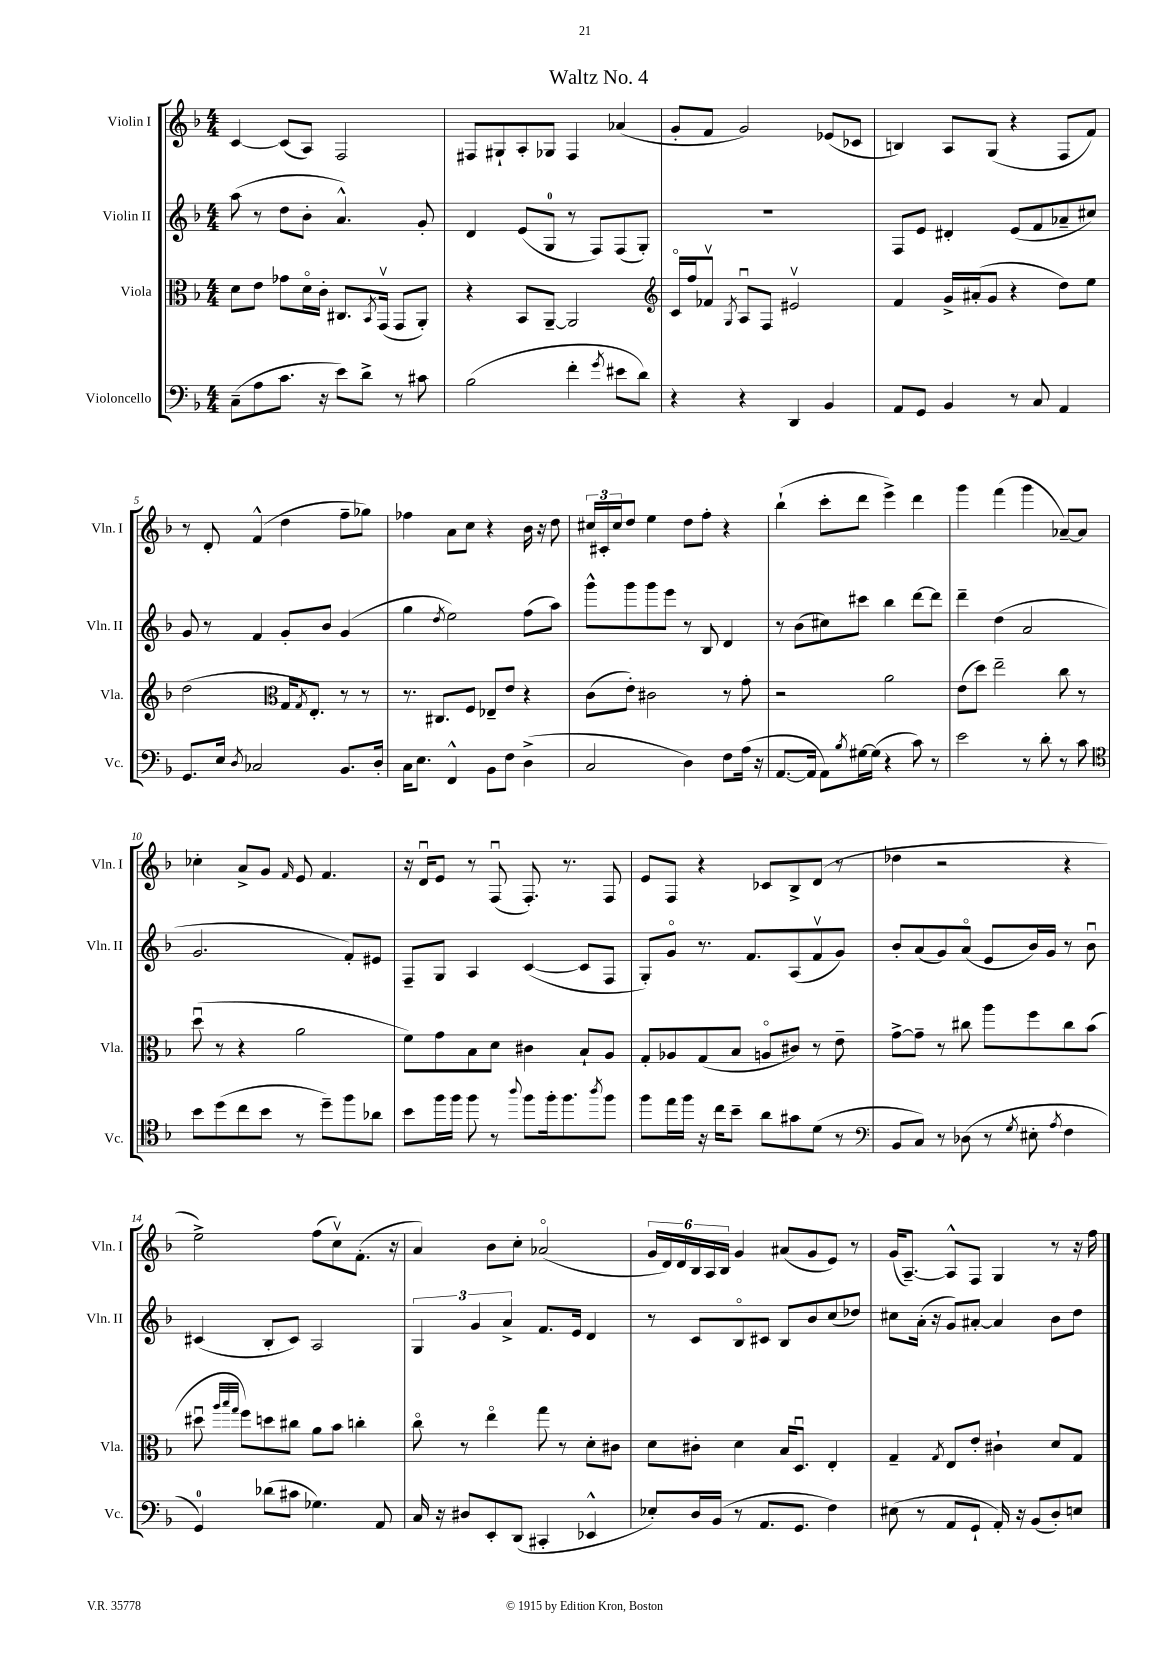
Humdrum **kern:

**kern	**kern	**kern	**kern
*part4	*part3	*part2	*part1
*staff4	*staff3	*staff2	*staff1
*I"Violoncello	*I"Viola	*I"Violin II	*I"Violin I
*I'Vc.	*I'Vla.	*I'Vln. II	*I'Vln. I
*clefF4	*clefC3	*clefG2	*clefG2
*k[b-]	*k[b-]	*k[b-]	*k[b-]
*M4/4	*M4/4	*M4/4	*M4/4
=1	=1	=1	=1
(8C~\L	8d\L	(8aa\	[4c/
8A\	8e\J	8r	.
8.c\J	8g-X\L	8dd\L	(8c/L]
.	16d\L	8b-'\J	8A/J)
16r	16c'\JJ	.	.
8e\L)	8.C#X/L	4.a^^/)	2F/
8d^\J	.	.	.
.	8qBB-/	.	.
.	(16GGv/Jk	.	.
8r	8GG/L	.	.
8c#X\	8AA'/J)	8g'/	.
=2	=2	=2	=2
(2B-\	4r	4d/	8F#X/L
.	.	.	8G#X`/
.	8BB-/L	(8e/L	8A'/
.	[8AA~/J	8G/J	8G-X/J
4f'\	2AA/]	8r	4F#/
.	.	8F/L)	.
8qg/	.	.	.
8e#X\L	.	(8F/	(4a-X/
8d\J)	.	8G'/J)	.
=3	=3	=3	=3
*	*clefG2	*	*
4r	16c/LL	1r	8g'/L
.	16ff/J	.	.
.	8f-Xv/J	.	8f/J
.	8qG/	.	.
4r	8Au/L	.	2g/)
.	8F/J	.	.
4DD/	2e#Xv/	.	.
4BB-/	.	.	(8e-X/L
.	.	.	8c-X/J
=4	=4	=4	=4
8AA/L	4f/	8F/L	4Bn/)
8GG/J	.	8e/J	.
4BB-/	16g^/LL	4d#X'/	8A/L
.	(16a#X'/J	.	.
.	8g/J	.	(8G/J
8r	4r	(8e/L	4r
8C/	.	8f/	.
4AA/	8dd\L)	8a-X~/	8F/L
.	8ee\J	8cc#X/J)	8f/J)
!!LO:LB:g=z
=5	=5	=5	=5
8.GG/L	(2dd\	8g/	8r
.	.	8r	8d'/
16E/Jk	.	.	.
8qD/	.	.	.
2C-X/	.	4f/	(4f^^/
*	*clefC3	*	*
.	16G/KL	8g'/L	4dd\
.	8qG/	.	.
.	8.E'/J)	.	.
.	.	8b-/J	.
8.BB-/L	8r	(4g/	8ff~\L
.	8r	.	8gg-X\J)
16D'/Jk	.	.	.
=6	=6	=6	=6
16C\KL	8.r	4gg\	4ff-X\
8.E\J	.	.	.
.	8.C#X/L	.	.
.	.	8qdd/	.
4FF^^/	.	2ee\)	8a\L
.	8F/J	.	8cc\J
8BB-\L	8E-X~/L	.	4r
8F\J	8e/J	.	.
(4D^\	4r	(8ff\L	16b-\
.	.	.	16r
.	.	8aa\J)	8dd\
=7	=7	=7	=7
2C/	(8c\L	8ggg^^\L	24cc#X/LL
.	.	.	24c#X'/
.	.	.	24cc#/J
.	8e'\J)	8ggg\	8dd/J
.	2c#X\	8ggg\	4ee\
.	.	8eee\J	.
4D\)	.	8r	8dd\L
.	.	8B-/	8ff'\J
8F\L	8r	4d/	4r
(16A\Jk	8g'\	.	.
16r	.	.	.
=8	=8	=8	=8
[8.AA/L	2r	8r	(4bb-`\
.	.	(8b-\L	.
16AA/Jk]	.	.	.
8AA\L)	.	8cc#X\)	8ccc'\L
8qB-/	.	.	.
[16G#X\L	.	8ccc#X\J	8ddd\J
(16G#\JJ]	.	.	.
4r	2a\	4bb-\	4eee^\)
8c\)	.	[8ddd\L	4ddd\
8r	.	8ddd\J]	.
=9	=9	=9	=9
2e\	(8e\L	4ddd~\	4ggg\
.	8dd\J)	.	.
.	2ee~\	(4dd\	(4fff\
8r	.	2a/	4ggg\
8d'\	.	.	.
8r	8cc\	.	[8a-X~/L)
8c\	8r	.	8a-/J]
!!LO:LB:g=z
=10	=10	=10	=10
*clefC4	*	*	*
8b-\L	(8ddu\	2.g/	4cc-X'\
(8dd\	8r	.	.
8cc\	4r	.	8a^/L
8b-\J	.	.	8g/J
.	.	.	16qqf/
8r	2a\	.	8e/
8dd~\L)	.	.	4.f/
8ff\	.	8f'/L)	.
8a-X\J	.	8e#X/J	.
=11	=11	=11	=11
8b-\L	8f\L)	8F~/L	16r
.	.	.	16du/KL
16ff\L	8g\	8G/J	8e/J
16ff\JJ	.	.	.
8ff\	8B-\	4A/	8r
8r	8d\J	.	(8Fu/
8qqaa/	.	.	.
8ff\L	4c#X\	([4c/	8.F'/)
16ff'\k	.	.	.
8.ff\	.	.	8.r
.	8B-`/L	8c/L]	.
8qaa/	.	.	.
8ff\J	8A/J	8F/J	8F/
=12	=12	=12	=12
8ff\L	8G'/L	8G'/L)	8e/L
16ee\L	8A-X/	8g/J	8F/J
16ff\JJ	.	.	.
16r	(8G/	8.r	4r
16cc\KL	.	.	.
8b-~\J	8B-/J	.	.
.	.	8.f/L	.
8a\L	8An/L	.	8c-X/L
8g#X\	8c#X/J)	(8A/	8B-^/
(8d\J	8r	8fv/	(8d/J
8r	8e~\	8g/J)	8r
=13	=13	=13	=13
*clefF4	*	*	*
8BB-/L	[8g^\L	8b-'/L	4dd-X\
8C/J)	8g~\J]	(8a/	.
8r	8r	8g/)	2r
(8D-X\	8cc#X\	(8a/J	.
8r	8aa\L	8e/L	.
8qG/	.	.	.
8E#X'\	8ff\	16b-/L)	.
.	.	16g/JJ	.
8qA/	.	.	.
4F\	8cc#\	8r	4r
.	(8b-\J	8b-u\	.
!!LO:LB:g=z
=14	=14	=14	=14
4GG/)	8dd#Xu\	(4c#X/	2ee^\)
.	32qqaa/LLL	.	.
.	32qqbb-/	.	.
.	32qqgg/JJJ	.	.
.	8ff\L)	.	.
(8d-X\L	8ddn\	8B-'/L	.
8c#X\J	8cc#X\J	8c#/J)	.
4.G-X\)	8a\L	2A/	(8ff\L
.	8b-\J	.	8ccv\)
.	4ccn'\	.	(8.f'\J
8AA/	.	.	.
.	.	.	16r
=15	=15	=15	=15
16C/	8cc\	6G/	4a/)
16r	.	.	.
8D#X/L	8r	.	.
.	.	6g/	.
8EE'/	4ee\	.	8b-\L
.	.	6a^/	.
(8DD/J	.	.	8cc'\J
4CC#X'/	8gg\	8.f/L	(2a-X/
.	8r	.	.
.	.	16e/Jk	.
4EE-X^^/	8d'\L	4d/	.
.	8c#X\J	.	.
=16	=16	=16	=16
8E-X'/L)	8d\L	8r	24g/LL
.	.	.	24d/)
.	.	.	24d/
16D/L	8c#X'\J	8c/L	24B-/
.	.	.	24A/
(16BB-/JJ	.	.	.
.	.	.	24B-/JJ
8r	4d\	8B-/	4g/
8.AA/L	.	8c#X/J	.
.	16B-/KL	8B-/L	(8a#X/L
8.GG/J	8.Du/J	.	.
.	.	8b-/	8g/
4F\)	4E'/	(8cc/	8e/J)
.	.	8dd-X/J)	8r
=17	=17	=17	=17
(8E#X\	4G~/	8cc#X\L	(16g/KL
.	.	.	[8.A~/J)
8r	.	(16a'\Jk	.
.	.	16r	.
.	8qG/	.	.
8AA/L	8E/L	8g/L)	8A^^/L]
8GG`/J	8e'/J	[8a#X'/J	8F/J
16AA'/)	4c#X`\	4a#/]	4G/
16r	.	.	.
(8BB-/L	.	.	.
8D'/)	8d/L	8b-\L	8r
8En/J	8G/J	8dd\J	16r
.	.	.	16ff\
==	==	==	==
*-	*-	*-	*-
